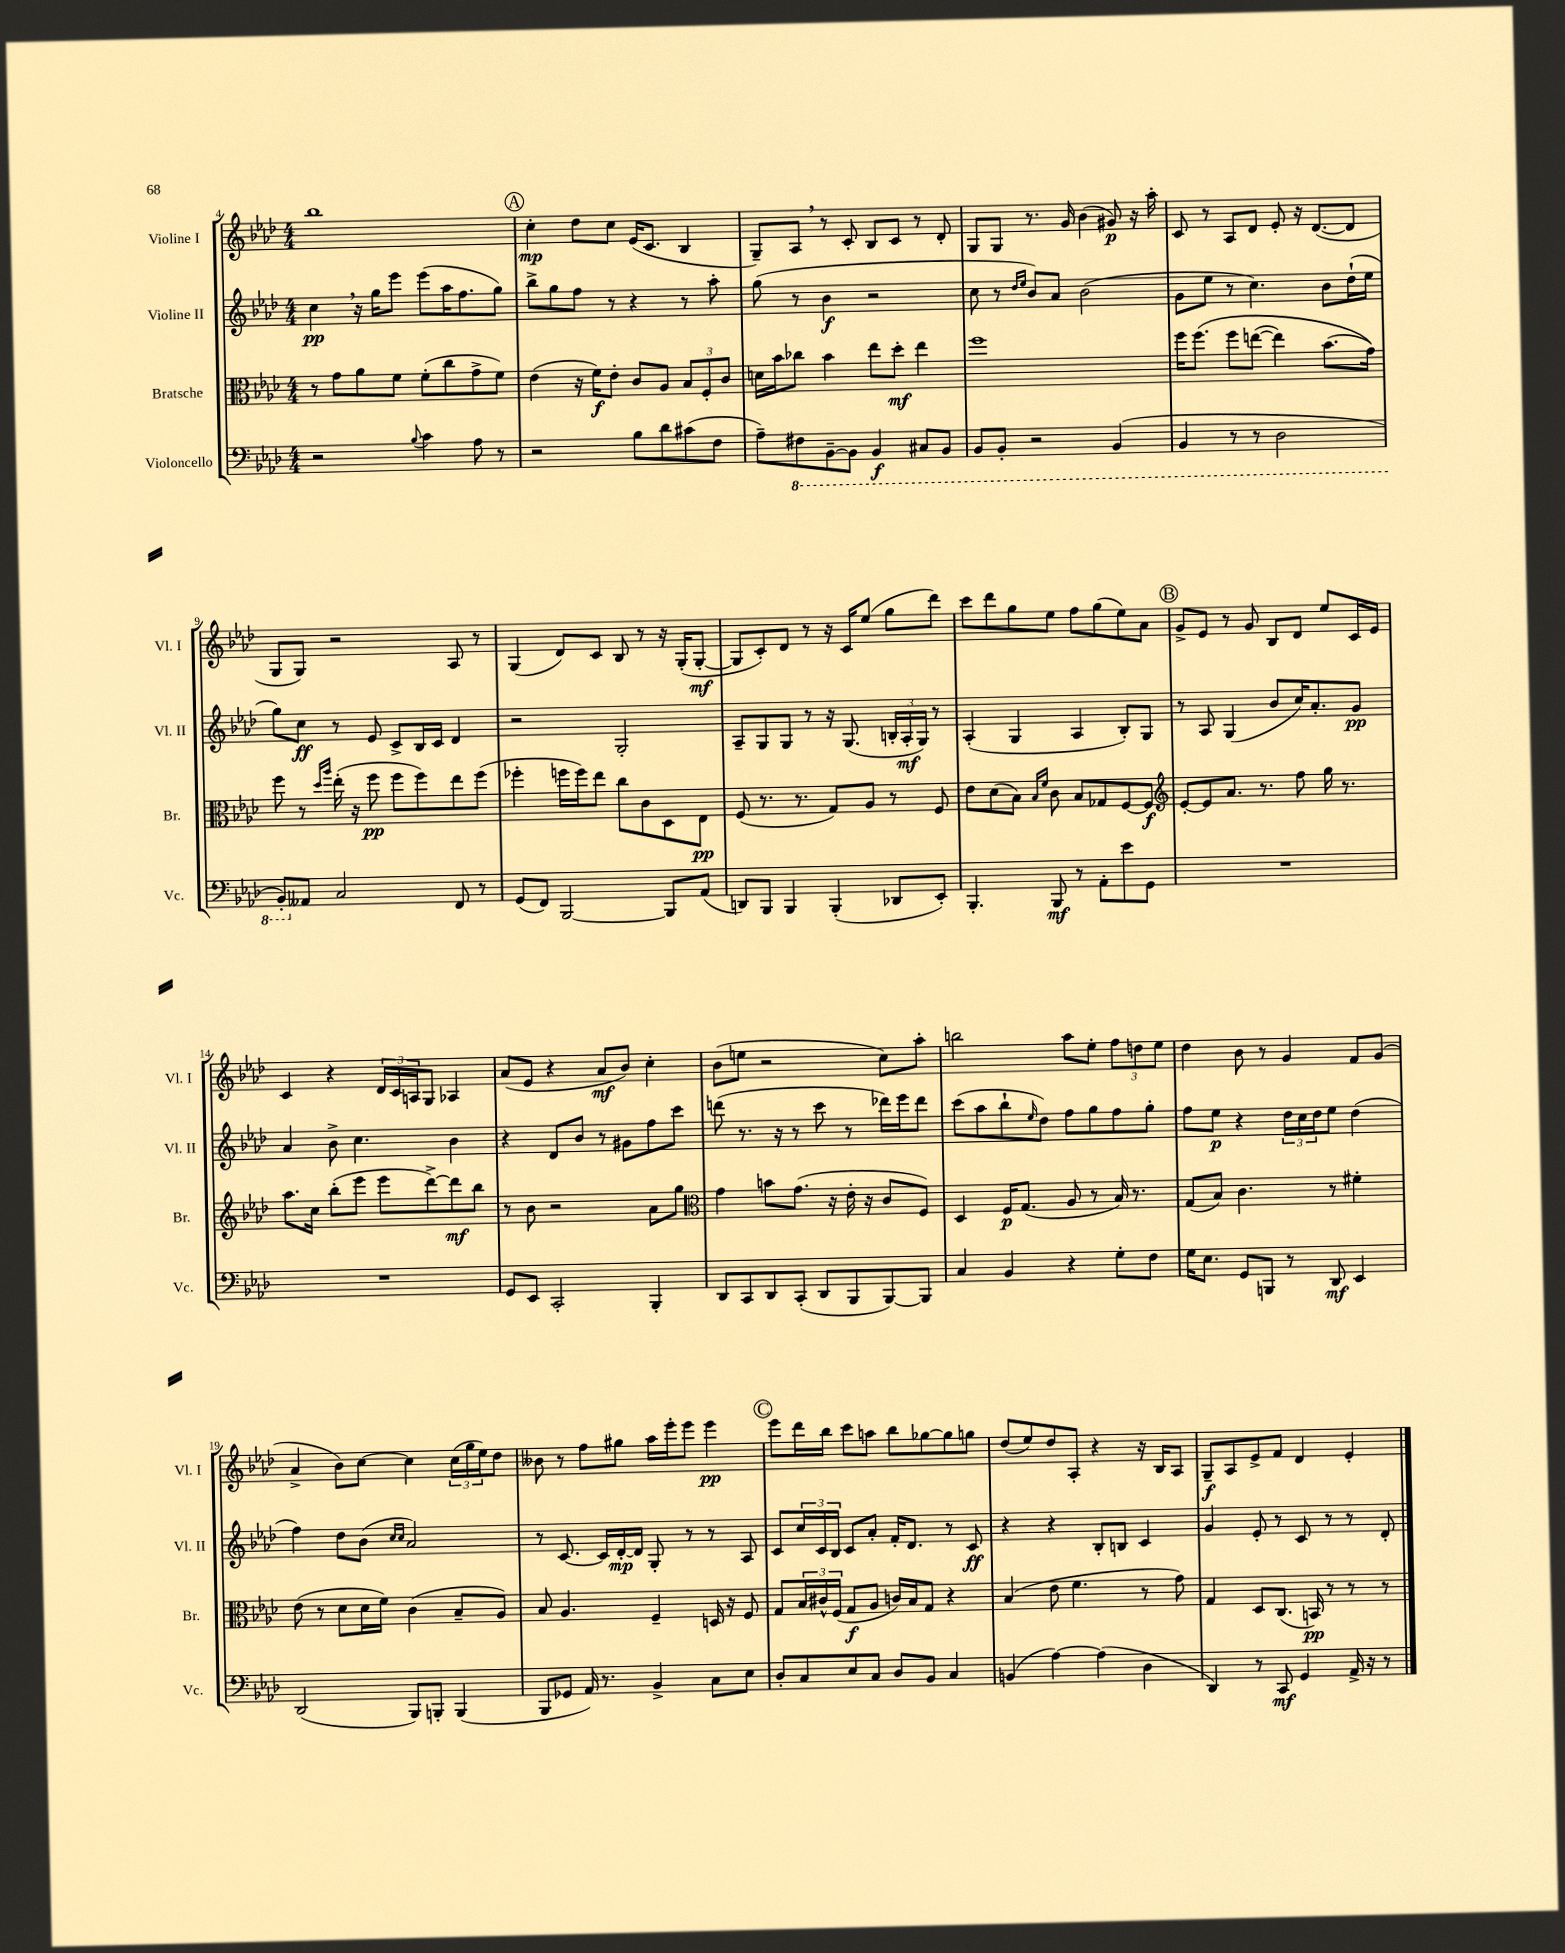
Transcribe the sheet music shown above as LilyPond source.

<<
\new StaffGroup <<
\new Staff = "s0" \with { instrumentName = "Violine I" shortInstrumentName = "Vl. I" } {
    \clef treble \key aes \major \numericTimeSignature \time 4/4
    bes''1 |
    \mark \markup { \circle "A" } c''4-.\mp des''8 c''8 ees'16( c'8. bes4 |
    g8--) aes8 \breathe r8 c'8-. bes8 c'8 r8 des'8-. |
    g8 g8 r8. g'16 bes'4( gis'8\p) r16 aes''16-. |
    c'8 r8 aes8 des'8 ees'8-. r16 des'8.~( des'8 |
    g8 g8) r2 aes8 r8 |
    g4( des'8) c'8 bes8 r8 r16 g16-.( g8~-.\mf |
    g8 c'8-.) des'8 r8 r16 c'16 ees''8( g''8 des'''8) |
    c'''8 des'''8 g''8 ees''8 f''8 g''8( ees''8) aes'8 |
    \mark \markup { \circle "B" } g'8-> ees'8 r8 g'8 bes8 des'8 ees''8 c'16 ees'16 |
    c'4 r4 \tuplet 3/2 { des'16 c'16 a16 } g8 aes4 |
    aes'8( ees'8 r4 aes'8\mf bes'8) c''4-. |
    bes'8( e''8 r2 c''8) aes''8-. |
    b''2 aes''8 ees''8-. \tuplet 3/2 { f''8 d''8 ees''8 } |
    des''4 bes'8 r8 g'4 f'8 g'8( |
    aes'4-> bes'8) c''8~ c''4 \tuplet 3/2 { c''16( g''16 ees''16) } des''8 |
    beses'8 r8 f''8 gis''8 aes''16 ees'''16-. ees'''8 ees'''4\pp |
    \mark \markup { \circle "C" } ees'''8 des'''16 bes''16 c'''8 a''8 bes''8 ges''8~ ges''8 g''8 |
    des''8( ees''8) des''8 aes8-. r4 r16 bes16 aes8 |
    g8--\f aes8 ees'8-> f'8 des'4 ees'4-. \bar "|." |
}
\new Staff = "s1" \with { instrumentName = "Violine II" shortInstrumentName = "Vl. II" } {
    \clef treble \key aes \major \numericTimeSignature \time 4/4
    c''4\pp \breathe r16 g''16 ees'''8 ees'''8( aes''16 f''8. g''8) |
    \mark \markup { \circle "A" } bes''8-> g''8 f''8 r8 r4 r8 aes''8-. |
    g''8( r8 bes'4\f r2 |
    c''8 r8 \grace { des''16 ees''16 } bes'8) aes'8 bes'2( |
    g'8 ees''8 r8 c''4.) bes'8 des''16-!( ees''16 |
    g''8) c''8\ff r8 ees'8 c'8-> bes16 c'16 des'4 |
    r2 g2-. |
    aes8-- g8 g8 r8 r16 g8.( \tuplet 3/2 { b16-. aes16-.\mf g16) } r8 |
    aes4-.( g4 aes4 bes8-.) g8 |
    \mark \markup { \circle "B" } r8 aes8 g4( bes'8 c''16) aes'8.-. g'8\pp |
    aes'4 bes'8-> c''4. bes'4 |
    r4 des'8 bes'8 r8 gis'8 f''8 c'''8 |
    d'''8( r8. r16 r8 c'''8 r8 des'''16) ees'''16 des'''8 |
    c'''8( aes''8 bes''8-! \grace { ees''16 } des''8) f''8 g''8 f''8 g''8-. |
    f''8 ees''8\p r4 \tuplet 3/2 { des''16 c''16 des''16 } ees''8 des''4( |
    f''4) des''8 bes'8( \grace { c''16 c''16 } aes'2) |
    r8 c'8.~ c'16 des'16~-.\mp des'16 g8-. r8 r8 aes8 |
    \mark \markup { \circle "C" } c'8 \tuplet 3/2 { c''16 c'16 bes16 } c'8 aes'8-. f'16-. des'8. r8 c'8\ff |
    r4 r4 bes8-. b8 c'4 |
    g'4 ees'8-. r8 c'8 r8 r8 des'8-. \bar "|." |
}
\new Staff = "s2" \with { instrumentName = "Bratsche" shortInstrumentName = "Br." } {
    \clef alto \key aes \major \numericTimeSignature \time 4/4
    r8 g'8 aes'8 f'8 f'8-.( c''8 g'8-> f'8) |
    \mark \markup { \circle "A" } ees'4( r16 f'16\f) ees'8-. c'8 aes8 \tuplet 3/2 { bes8 f8-. c'8 } |
    d'16 bes'16 ces''8 bes'4 ees''8 des''8-.\mf ees''4 |
    f''1 |
    f''16 f''8.\( f''8 e''8~( e''4) bes'8.( g'16)\) |
    f''8 r8 \grace { des''16 aes''16 } ees''16-.( r16 f''8\pp f''8 f''8) ees''8 f''8( |
    fes''4-. f''16 f''16) ees''8 c''8 c'8 des8 ees8\pp |
    f8( r8. r8. g8) aes8 r8 f8 |
    ees'8 des'8( bes8) \grace { bes16 f'16 } c'8 bes8 ges8 f8~ f8\f |
    \mark \markup { \circle "B" } \clef treble ees'8~-. ees'8 aes'8. r8. f''8 g''16 r8. |
    aes''8. c''16 bes''8-.( ees'''8 ees'''8 des'''8~->) des'''8\mf bes''8 |
    r8 bes'8 r2 aes'8 g''8 |
    \clef alto g'4 b'8 g'8.( r16 ees'16-. r16 c'8 f8) |
    des4 f16\p g8.( aes8 r8 bes16) r8. |
    g8( bes8) c'4. r8 fis'4-. |
    ees'8( r8 des'8 des'16 f'16) c'4( bes8-- aes8) |
    bes8 aes4. f4-- d16 r16 f8 |
    \mark \markup { \circle "C" } g8 \tuplet 3/2 { bes16 cis'16-^ f16( } g8\f aes8 c'16) bes16 g8 r4 |
    bes4( ees'8 f'4. r8 g'8) |
    g4 des8 c8.( b,16\pp) r8 r8 r8 \bar "|." |
}
\new Staff = "s3" \with { instrumentName = "Violoncello" shortInstrumentName = "Vc." } {
    \clef bass \key aes \major \numericTimeSignature \time 4/4
    r2 \appoggiatura { bes8 } c'4 aes8 r8 |
    \mark \markup { \circle "A" } r2 bes8 des'8 cis'8( f8 |
    aes8--) \ottava #-1 fis,8 bes,,8~-- bes,,8 bes,,4\f cis,8 bes,,8 |
    bes,,8 bes,,8-. r2 bes,,4( |
    bes,,4 r8 r8 des,2 |
    bes,,8-.) \ottava #0 aeses,8 c2 f,8 r8 |
    g,8( f,8) bes,,2~ bes,,8 aes,8( |
    d,8) bes,,8 bes,,4 bes,,4-.( des,8 ees,8-.) |
    bes,,4.-. bes,,8\mf r8 aes,8-. ees'8 g,8 |
    \mark \markup { \circle "B" } R1 |
    R1 |
    g,8 ees,8 c,2-. bes,,4-. |
    des,8 c,8 des,8 c,8-.( des,8 bes,,8 bes,,8~) bes,,8 |
    c4 bes,4 r4 g8-. f8 |
    g16 ees8. g,8 b,,8 r8 des,8\mf ees,4 |
    des,2( bes,,8) b,,8-. b,,4( |
    bes,,8 ges,8 aes,16) r8. bes,4-> c8 ees8 |
    \mark \markup { \circle "C" } des8-. c8 ees8 c8 des8 bes,8 c4 |
    b,4( aes4~) aes4( des4 |
    des,4) r8 c,8\mf g,4 aes,16-> r16 r8 \bar "|." |
}
>>
>>
\layout { \context { \Score currentBarNumber = #4 } }
